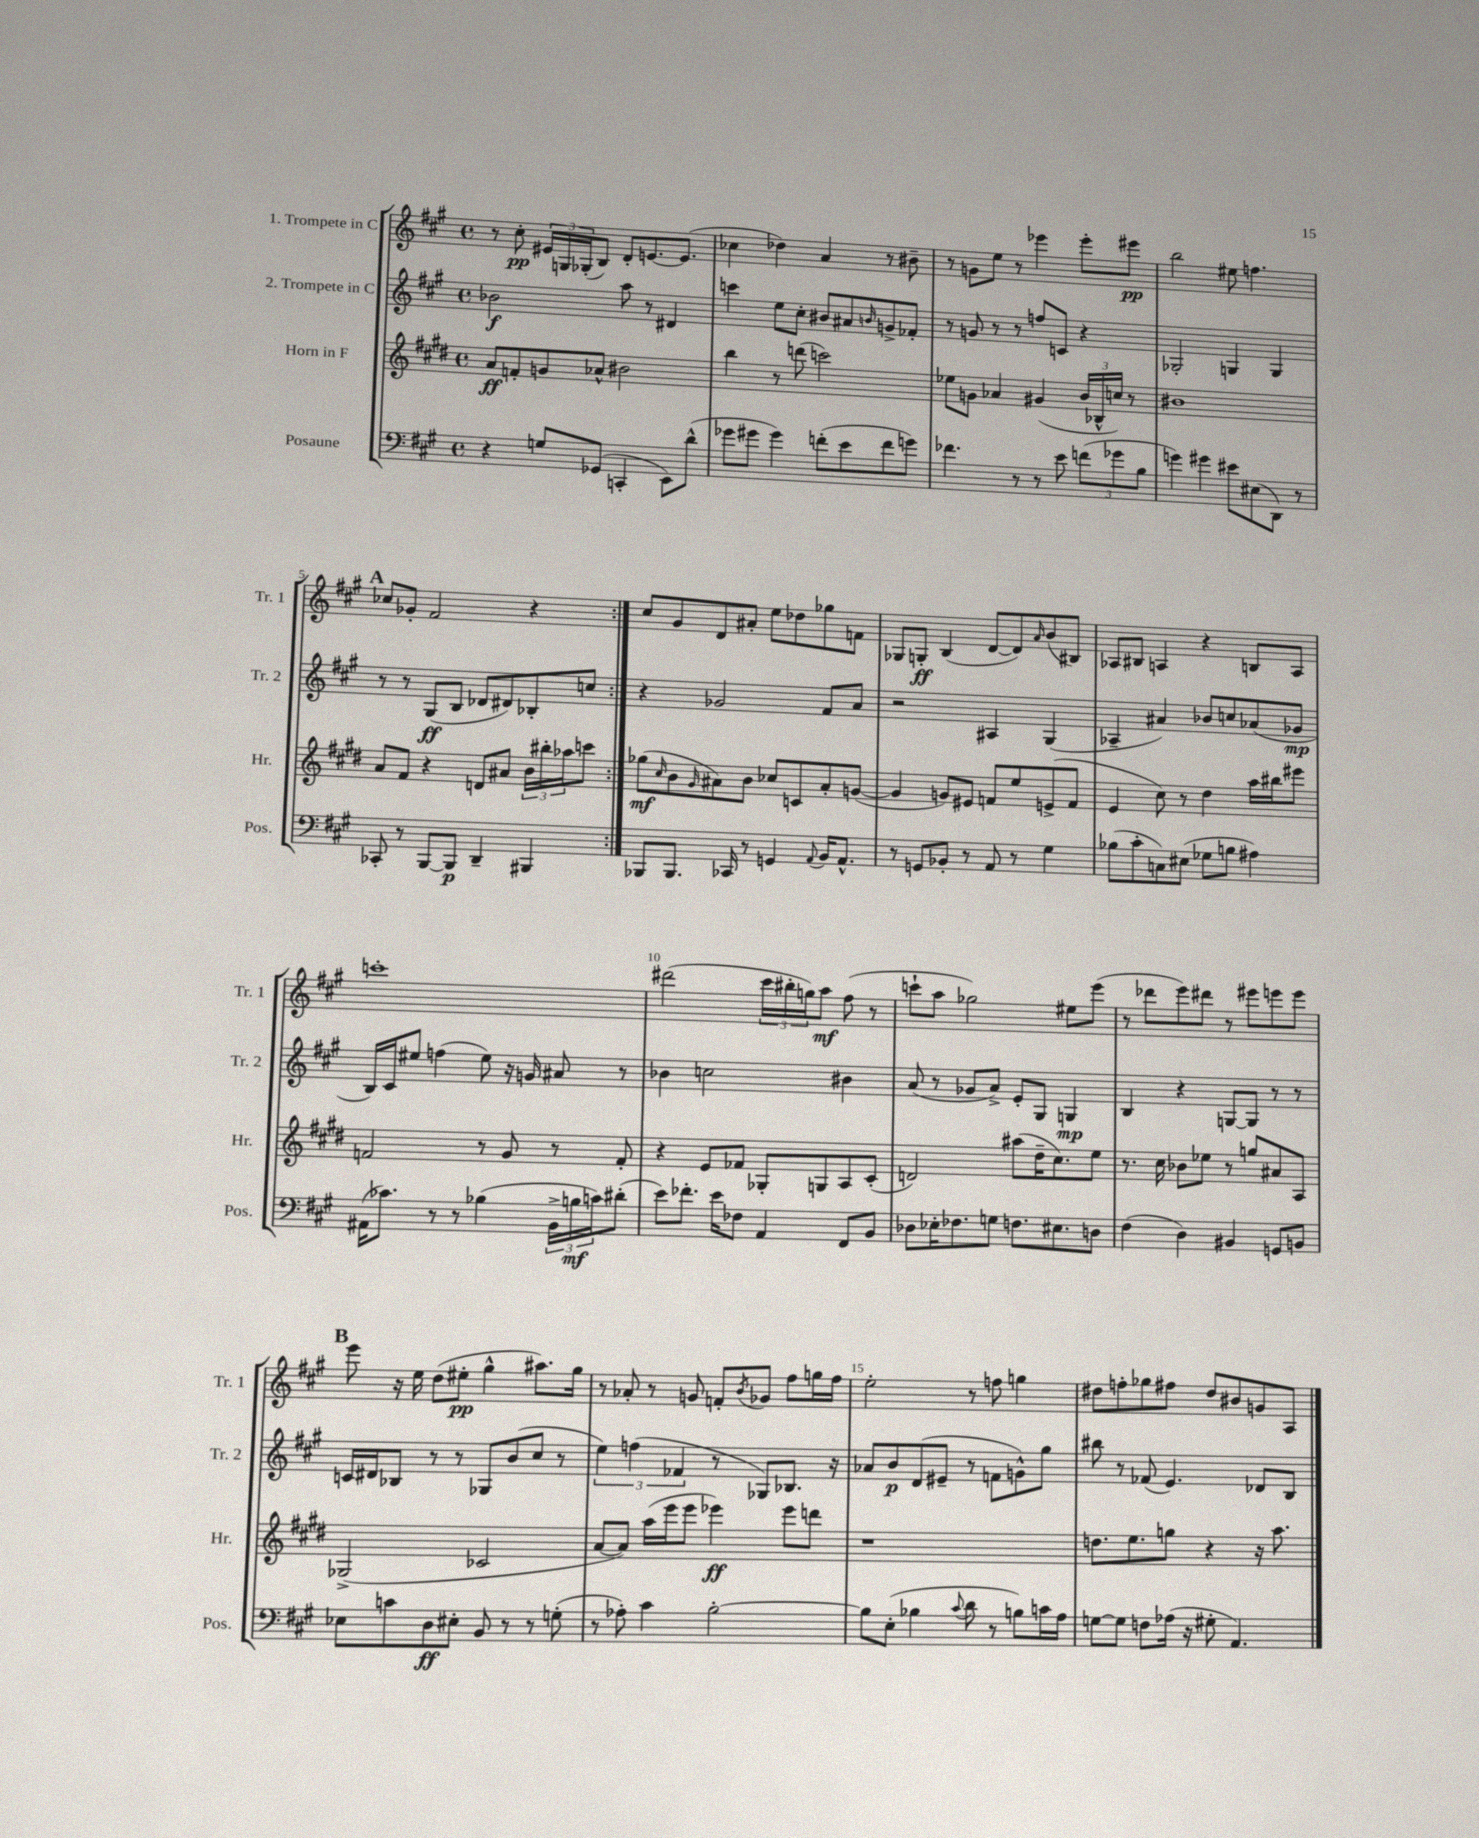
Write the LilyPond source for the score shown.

<<
\new StaffGroup <<
\new Staff = "s0" \with { instrumentName = "1. Trompete in C" shortInstrumentName = "Tr. 1" } {
    \clef treble \key a \major \defaultTimeSignature \time 4/4
    \repeat volta 2 { r8 cis''8-.\pp \tuplet 3/2 { eis'16 g16 ges16-.( } b8) d'8-. e'8.~ e'8.( |
    ces''4 des''4) a'4 r8 bis'8-- |
    r8 g'8 e''8 r8 ees'''4 ees'''8-. eis'''8\pp |
    b''2 eis''8 f''4. |
    \mark \markup { \bold "A" } ces''8 ges'8-. fis'2 r4 | }
    cis''8 gis'8 d'8 ais'8-. e''8 des''8 ges''8 f'8 |
    ges8 g8-.\ff b4( d'8~ d'8) \grace { a'16 } b'8( bis8) |
    aes8 bis8 a4 r4 b8 a8 |
    c'''1-. |
    dis'''2( \tuplet 3/2 { cis'''16 bis''16-. g''16) } a''8\mf fis''8( r8 |
    c'''8-! a''8 ges''2) eis''8 e'''8( |
    r8 des'''8 e'''8) dis'''8 r8 eis'''8 e'''8 e'''8 |
    \mark \markup { \bold "B" } e'''8 r16 e''16 d''8( eis''8-.\pp gis''4-^ ais''8.) gis''16 |
    r8 aes'8-. r8 g'8 f'8-. \acciaccatura { b'8 } ges'8 fis''8 g''16 fis''16 |
    e''2-. r8 f''8 g''4 |
    dis''8 f''8-. ges''8 fis''8 dis''8 bis'8 g'8 a8 \bar "|." |
}
\new Staff = "s1" \with { instrumentName = "2. Trompete in C" shortInstrumentName = "Tr. 2" } {
    \clef treble \key a \major \defaultTimeSignature \time 4/4
    \repeat volta 2 { bes'2\f a''8 r8 dis'4 |
    c'''4 e''8 cis''8-. bis'8 ais'8 \grace { b'16 } g'8-> fes'8-. |
    r8 g'8 r8 r8 f''8 c'8 r4 |
    ges2-. g4 g4 |
    \mark \markup { \bold "A" } r8 r8 gis8\ff( b8 des'8 dis'8) bes8-. c''8 | }
    r4 ges'2 fis'8 a'8 |
    r2 ais4 gis4( |
    aes4-- ais'4) bes'8 c''8 aes'8( ges'8\mp |
    b16) cis'16 eis''8 f''4( eis''8) r16 g'16 ais'8 r8 |
    bes'4 c''2 bis'4 |
    a'8( r8 ges'8 a'8->) e'8-. gis8 g4\mp |
    b4 r4 g8~ g8 r8 r8 |
    \mark \markup { \bold "B" } c'16 dis'16 bes8 r8 r8 ges8 b'8( cis''8 r8 |
    \tuplet 3/2 { e''4) f''4( fes'4 } r8 ges8) bes8. r16 |
    aes'8 b'8\p d'8( eis'8-- r8 f'8 g'8-^) gis''8 |
    bis''8 r8 fes'8( e'4.) des'8 b8 \bar "|." |
}
\new Staff = "s2" \with { instrumentName = "Horn in F" shortInstrumentName = "Hr." } {
    \clef treble \key e \major \defaultTimeSignature \time 4/4
    \repeat volta 2 { a'8\ff f'8-. g'8 aes'8-^ bis'2 |
    b''4 r8 d'''8( c'''2) |
    ees''8 g'8 aes'4 gis'4( \tuplet 3/2 { b'16 bes16-^ c''16) } r8 |
    bis'1 |
    \mark \markup { \bold "A" } a'8 fis'8 r4 d'8 ais'8 \tuplet 3/2 { b'16 bis''16-. aes''16 } c'''8 | }
    ges''8\mf( \grace { cis''16 } b'8 \grace { gis'16 } ais'8) b'8 ces''8 c'8 ais'8-. g'8~( |
    g'4 g'8) eis'8 f'8 e''8 e'8->( f'8 |
    e'4 cis''8) r8 dis''4 a''16 bis''16 eis'''8 |
    f'2 r8 gis'8 r8 f'8-. |
    r4 e'8 fes'8 ges8-. g8 a8 cis'8-.( |
    d'2) ais''8( dis''16-- cis''8.) e''8 |
    r8. cis''16 bes'8 ees''8 r8 g''8 ais'8 a8 |
    \mark \markup { \bold "B" } ges2->( ces'2 |
    a'8~ a'8) a''16( e'''16 e'''8 ees'''4\ff) ees'''8 d'''8 |
    r1 |
    d''8. e''8. g''8 r4 r16 a''8. \bar "|." |
}
\new Staff = "s3" \with { instrumentName = "Posaune" shortInstrumentName = "Pos." } {
    \clef bass \key a \major \defaultTimeSignature \time 4/4
    \repeat volta 2 { r4 g8 ges,8( c,4-. e,8) d'8-^( |
    ges'8 gis'8 gis'4) f'8-.( e'8 f'8 g'8) |
    fes'4. r8 r8 e'8 \tuplet 3/2 { f'8( ges'8 b8 } |
    g'4) gis'4 eis'8 eis8( d,8) r8 |
    \mark \markup { \bold "A" } ces,8-. r8 b,,8~ b,,8\p d,4-- bis,,4 | }
    bes,,8 bes,,8. ces,16 r8 g,4 \appoggiatura { a,8 } b,16 a,8.-^ |
    r8 g,8 bes,8-. r8 a,8 r8 gis4 |
    bes8( cis'8-. c8) eis8( ges8 b8 ais4) |
    ais,16( ces'8.) r8 r8 bes4( \tuplet 3/2 { b,16-> b16\mf c'16) } dis'8-.( |
    e'8) fes'8.-. e'16 fes8 a,4 fis,8 b,8 |
    des8 ees16-. fes8. g8 f8. eis8. d8 |
    fis4( d4) bis,4 g,8 b,8 |
    \mark \markup { \bold "B" } ees8 c'8 d8\ff eis8-. b,8 r8 r8 g8-.( |
    r8 aes8-.) cis'4 b2~-. |
    b8 e8-.( bes4 \appoggiatura { cis'8 } d'8 r8 b8) c'16 a16 |
    g8~ g8 f8 aes16( r16 gis8-. a,4.) \bar "|." |
}
>>
>>
\layout { \context { \Score \override BarNumber.break-visibility = ##(#f #t #t) barNumberVisibility = #(every-nth-bar-number-visible 5) } }
